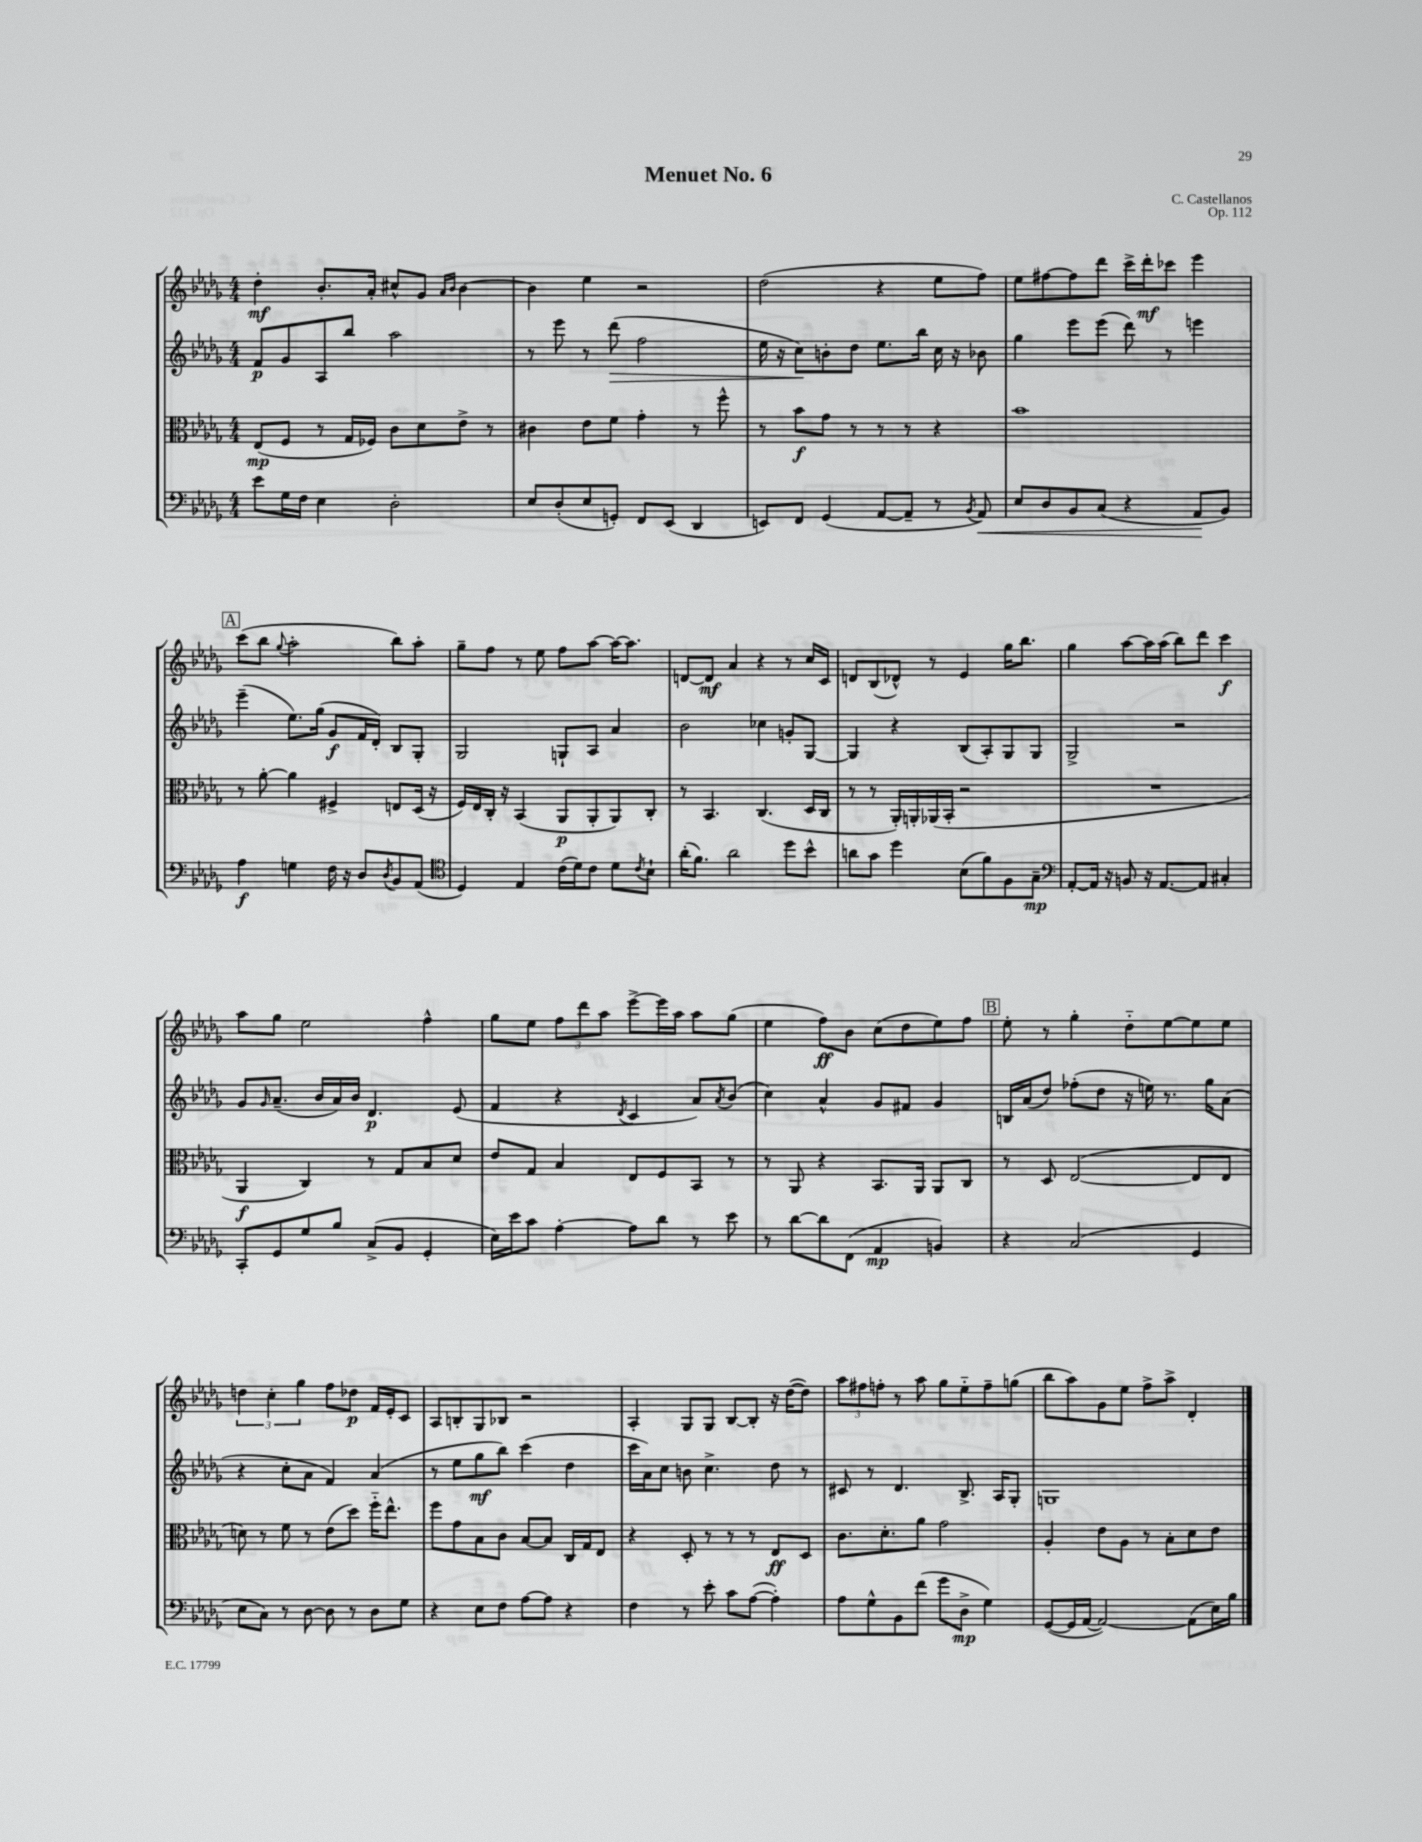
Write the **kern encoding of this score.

**kern	**kern	**kern	**kern
*staff4	*staff3	*staff2	*staff1
*clefF4	*clefC3	*clefG2	*clefG2
*k[b-e-a-d-g-]	*k[b-e-a-d-g-]	*k[b-e-a-d-g-]	*k[b-e-a-d-g-]
*M4/4	*M4/4	*M4/4	*M4/4
8e-	(8E-	8f	4dd-'
16G-	8F	8g-	.
16F	.	.	.
4E-	8r	8A-	8.b-'
.	16G-	8bb-	.
.	16F-)	.	16a-'
2D-'	8c	2aa-	8cc#^^
.	8d-	.	8g-
.	.	.	16qqa-
.	.	.	16qqb-
.	8e-^	.	[4b-
.	8r	.	.
=	=	=	=
8E-	4c#	8r	4b-]
(8D-'	.	8eee-	.
8E-	8e-	8r	4ee-
8GG')	8f	(8ddd-	.
8FF	4g-'	2ff	2r
(8EE-	.	.	.
4DD-	8r	.	.
.	8ff^^	.	.
=	=	=	=
8EE)	8r	16ee-	(2dd-
.	.	16r	.
8FF	8b-	8cc)	.
(4GG-	8g-	8b'	.
.	8r	8dd-	.
[8AA-	8r	8.ee-	4r
8AA-~]	8r	.	.
.	.	16bb-	.
8r	4r	16cc	8ee-
.	.	16r	.
8qBB-	.	.	.
8AA-)	.	8b-	8ff)
=	=	=	=
8E-	1b-	4gg-	8ee-
8D-	.	.	[8ff#
8BB-	.	8eee-	8ff#]
(8C	.	(8eee-	8ddd-
4r	.	8ddd-)	16ccc^
.	.	.	16ddd-'
.	.	8r	8ccc-
8AA-	.	4eee	4eee-
8BB-)	.	.	.
=	=	=	=
4A-	8r	(4eee-~	(8ccc
.	[8a-'	.	8bb-
.	.	.	8qqgg-
4G	4a-]	8.ee-)	2aa-'
.	.	(16gg-	.
16F	4F#^	8g-	.
16r	.	.	.
8D-	.	16f	.
.	.	16d-')	.
8qD-	.	.	.
8BB-	8E	8B-	8bb-)
(8AA-	(16D-	8G-'	8aa-'
.	16r	.	.
=	=	=	=
*clefC4	*	*	*
4D-)	16F)	2G-	8gg-~
.	16E-	.	.
.	16C'	.	8ff
.	16r	.	.
4E-	(4BB-	.	8r
.	.	.	8ee-
(16c	8AA-	8G`	8ff
16d-)	.	.	.
8c	8AA-'	8A-	[8aa-
8d-	8AA-)	4a-	16aa-_
.	.	.	8.aa-]
8qc	.	.	.
8B-`	8C'	.	.
=	=	=	=
(16a-'	8r	2b-	[8d
8.f)	.	.	.
.	4.BB-	.	8d]
2a-	.	.	4a-
.	(4.C	4cc-	4r
8dd-	.	8g'	8r
8b-^^	16D-	[8G-	16cc
.	16C	.	16c
=	=	=	=
8a	8r	4G-]	8d
8g-	8r	.	(8B-
4dd-	16AA-')	4r	8d-^^)
.	16AA'	.	.
.	(16AA-	.	8r
.	16BB-'	.	.
(8B-	2r	(8B-	4e-
8f)	.	8A-')	.
8F	.	8G-	16gg-
.	.	.	8.bb-
8G-~	.	8G-	.
=	=	=	=
*clefF4	*	*	*
[8AA-'	1r	2G-^	4gg-
16AA-]	.	.	.
16r	.	.	.
8BB	.	.	[8aa-
16r	.	.	16aa-]
[8.AA-	.	.	(16aa-
.	.	2r	8bb-)
8AA-]	.	.	8ddd-
4C#'	.	.	4ccc
=	=	=	=
8CC'	4AA-	8g-	8aa-
.	.	16qqg-	.
8GG-	.	(8.a-~	8gg-
8G-	4C)	.	2ee-
.	.	16b-	.
8B-	.	16a-)	.
.	.	16b-	.
(8C^	8r	4.d-	.
8BB-	8G-	.	.
4GG-'	8B-	.	4ff^^
.	8d-	(8e-	.
=	=	=	=
16E-)	8e-	4f	8gg-
16e-	.	.	.
8c	8G-	.	8ee-
[4A-'	4B-	4r	12ff
.	.	.	12ddd-
.	.	.	12aa-
.	.	8qd-	.
8A-]	8E-	4c	[8eee-^
8d-	8F	.	16eee-]
.	.	.	16aa-
8r	8BB-	8a-)	8aa-
.	.	8qa-	.
8e-	8r	(8b-	(8gg-
=	=	=	=
8r	8r	4cc)	4ee-
[8d-	8AA-	.	.
8d-]	4r	4a-^^	8ff)
(8FF	.	.	8b-
4AA-	8.BB-	8g-	(8cc
.	.	8f#	8dd-
.	16AA-	.	.
4BB)	8AA-	4g-	8ee-)
.	8C	.	8ff
=	=	=	=
4r	8r	16B	8ee-'
.	.	(16a-	.
.	8D-	8dd-)	8r
(2C	([2E-	(8ff-'	4gg-'
.	.	8dd-	.
.	.	16r	8dd-'~
.	.	16ee)	.
.	.	8.r	[8ee-
4GG-	8E-]	.	8ee-]
.	.	16gg-	.
.	8E-	(8a-	8ee-
=	=	=	=
8E-	8d)	4r	6dd
8C)	8r	.	.
.	.	.	6cc'
8r	8f	8cc'	.
.	.	.	6gg-
[8D-	8r	8a-	.
8D-]	(8e-	4f)	8ff
8r	8dd-)	.	8dd-
8D-	16ff'~	(4a-	16f
.	8.ee-^^	.	16e-'
8G-	.	.	8c
=	=	=	=
4r	8ff	8r	8A-
.	8g-	8ee-	8B'
8E-	8B-	8gg-	8G-
8F	8c	8bb-)	8B-
[8A-	[8B-	(4ccc	2r
8A-]	8B-]	.	.
4r	16C	4dd-	.
.	16G-	.	.
.	8E-	.	.
=	=	=	=
4F	4r	16ccc	4A-'
.	.	16a-)	.
.	.	8cc	.
8r	8D-'	8b	8G-
8e-'	8r	4.cc^	8G-
8c	8r	.	[8B-
([8A-	8r	.	8B-']
4A-'])	8E-	8dd-	16r
.	.	.	([16dd-
.	8D-	8r	8dd-])
=	=	=	=
8A-	8.c	8c#	12aa-
.	.	.	12ff#
8G-^^	.	8r	.
.	.	.	12ff'
.	8.d-'	.	.
8BB-	.	4.d-	8r
(8f	8a-	.	8aa-
8g-	2g-	.	8gg-
8D-^	.	8.B-^	8ee-'~
4G-)	.	.	8ff~
.	.	16A-	.
.	.	8G-'	(8gg
=	=	=	=
([8GG-	4A-'	1G	8bb-
16GG-]	.	.	8aa-)
[16AA-	.	.	.
2AA-_)	8e-	.	8g-
.	8A-	.	8ee-
.	8r	.	8ff^
.	8B-'	.	8aa-^
(8AA-]	8d-	.	4d-'
16E-)	8e-	.	.
16B-	.	.	.
==	==	==	==
*-	*-	*-	*-
